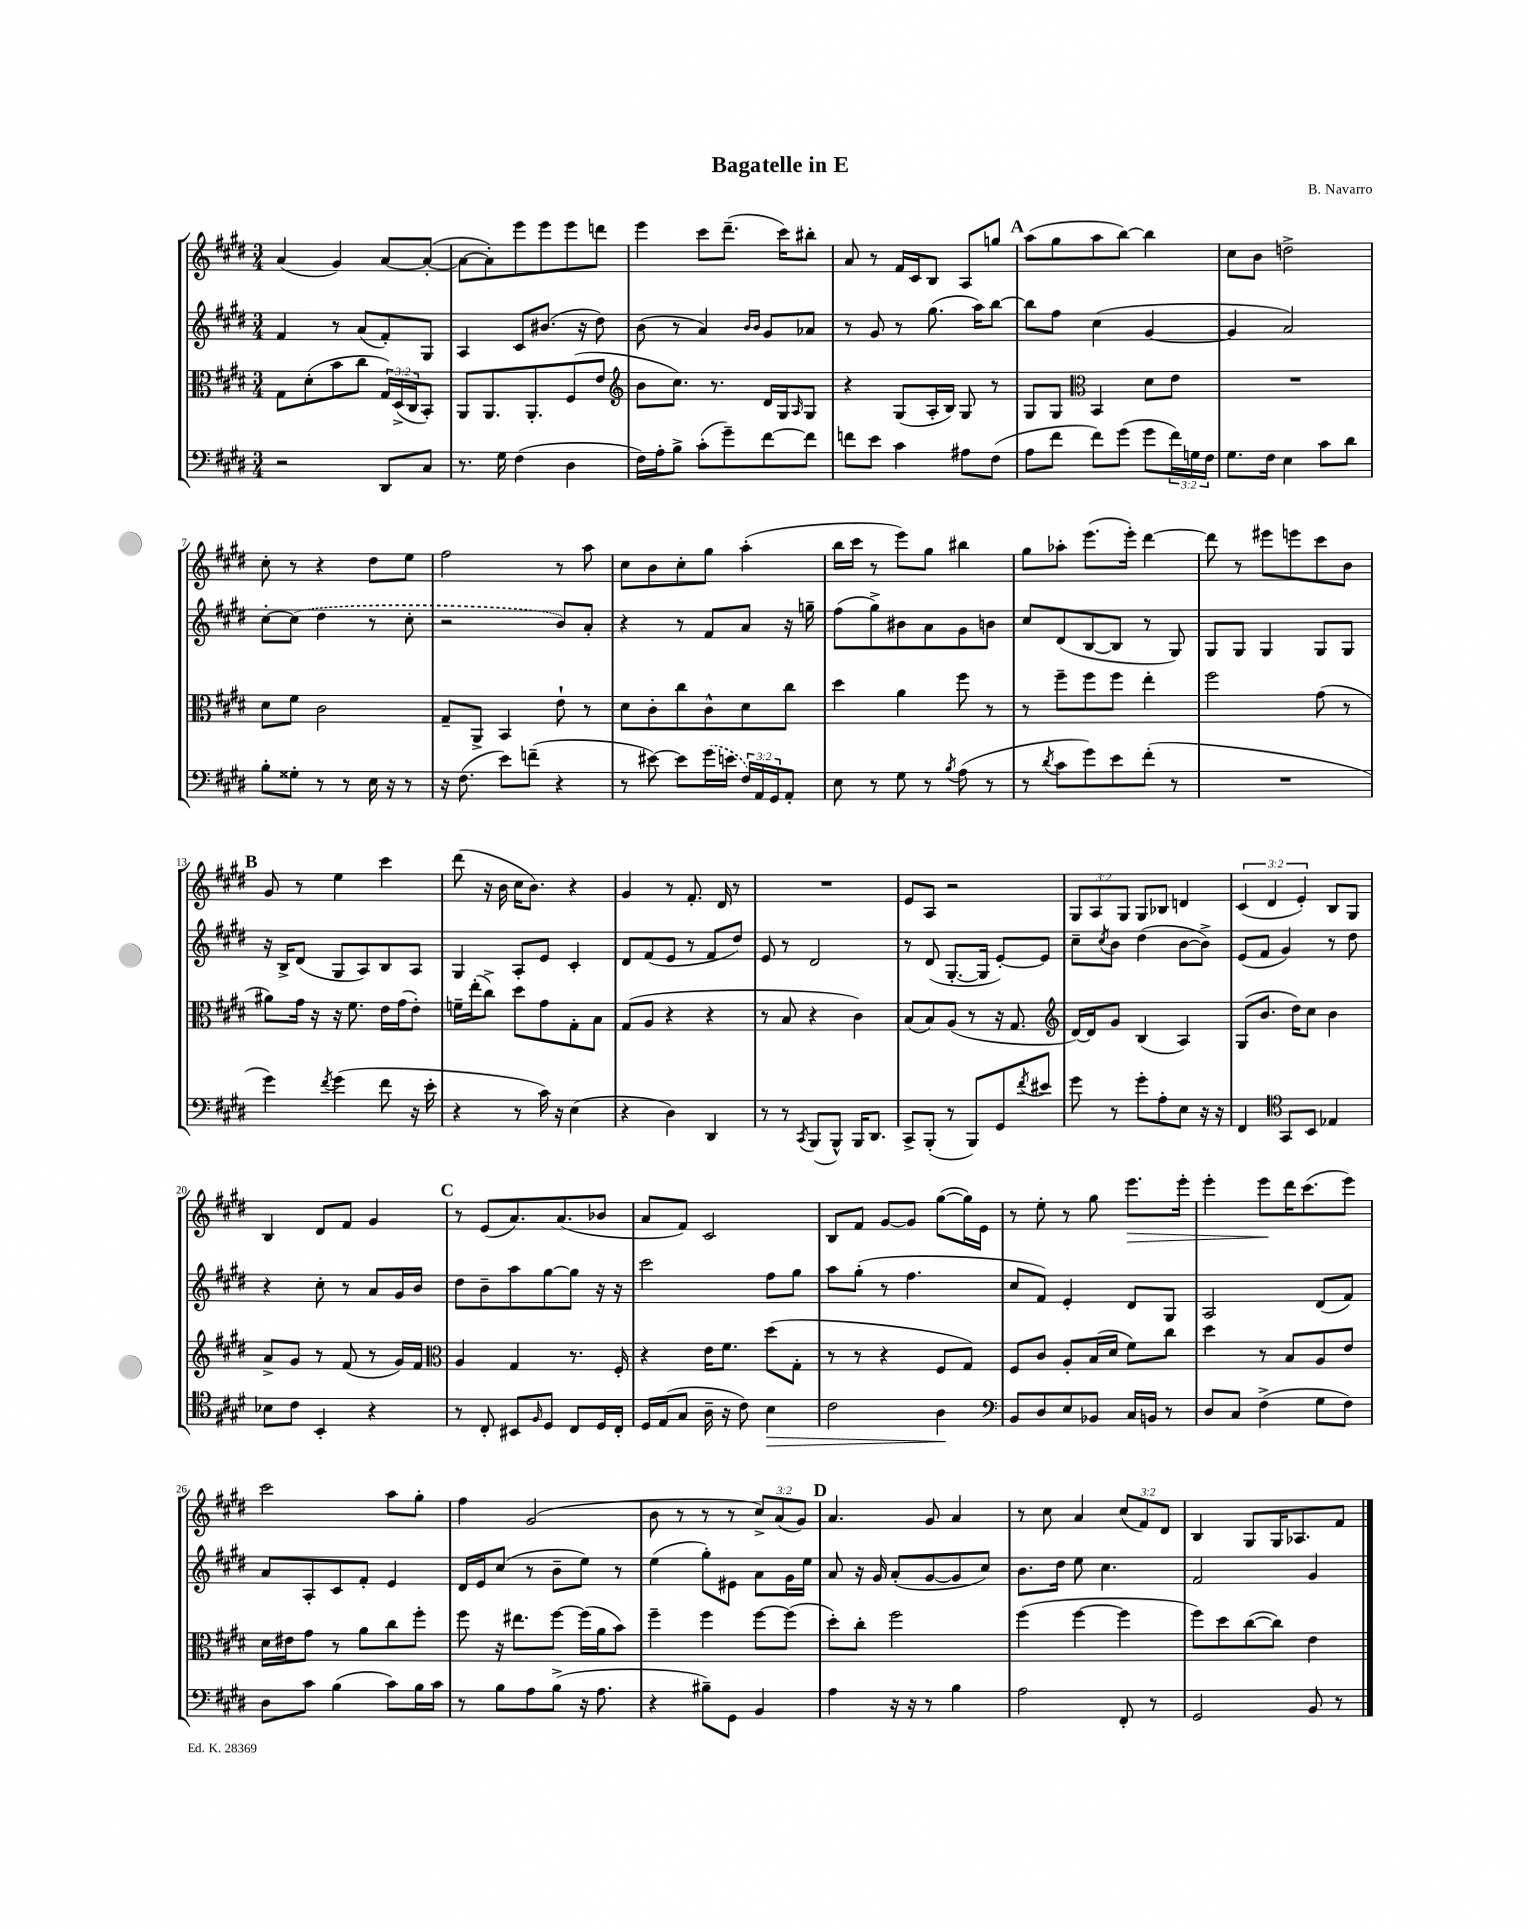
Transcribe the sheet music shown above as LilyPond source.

\header { title = "Bagatelle in E" composer = "B. Navarro" }
<<
\new StaffGroup <<
\new Staff = "s0" {
    \clef treble \key e \major \numericTimeSignature \time 3/4 \override Staff.TupletNumber.text = #tuplet-number::calc-fraction-text
    a'4( gis'4) a'8~ a'8~-.( |
    a'8~ a'8-.) e'''8 e'''8 e'''8 d'''8 |
    e'''4 cis'''8 dis'''8.--( cis'''16) bis''8-. |
    a'8 r8 fis'16 cis'16 b8 a8 g''8 |
    \mark \markup { \bold "A" } a''8( gis''8 a''8 b''8~) b''4 |
    cis''8 b'8 d''2-> |
    cis''8-. r8 r4 dis''8 e''8 |
    fis''2 r8 a''8 |
    cis''8 b'8 cis''8-. gis''8 a''4-.( |
    b''16 cis'''16 r8 e'''8) gis''8 bis''4 |
    gis''8 aes''8-. e'''8.( e'''16-.) dis'''4~ |
    dis'''8 r8 eis'''8 e'''8 cis'''8 b'8 |
    \mark \markup { \bold "B" } gis'8 r8 e''4 cis'''4 |
    dis'''8( r16 b'16 cis''16 b'8.) r4 |
    gis'4 r8 fis'8.-. dis'16 r8 |
    R2. |
    e'8 a8 r2 |
    \tuplet 3/2 { gis8 a8 gis8 } gis8 bes8 d'4 |
    \tuplet 3/2 { cis'4( dis'4 e'4-.) } b8 gis8 |
    b4 dis'8 fis'8 gis'4 |
    \mark \markup { \bold "C" } r8 e'8( a'8.) a'8.( bes'8 |
    a'8 fis'8) cis'2 |
    b8 fis'8 gis'8~ gis'8 gis''8~( gis''16) e'16 |
    r8 e''8-. r8 gis''8 e'''8.\> e'''16-. |
    e'''4-. e'''8\! dis'''16 cis'''8.( e'''8) |
    cis'''2 a''8 gis''8-. |
    fis''4 gis'2( |
    b'8 r8 r8 r8 \tuplet 3/2 { cis''8->) a'8( gis'8) } |
    \mark \markup { \bold "D" } a'4. gis'8 a'4 |
    r8 cis''8 a'4 \tuplet 3/2 { cis''8( fis'8) dis'8 } |
    b4 gis8 gis16 aes8. fis'8 \bar "|." |
}
\new Staff = "s1" {
    \clef treble \key e \major \numericTimeSignature \time 3/4
    fis'4 r8 a'8( fis'8-.) gis8 |
    a4 cis'8 bis'8.( r16 dis''8) |
    b'8( r8 a'4) \grace { b'16 b'16 } gis'8 aes'8 |
    r8 gis'8 r8 gis''8.( a''16) b''8~ |
    \mark \markup { \bold "A" } b''8 fis''8 cis''4( gis'4~ |
    gis'4 a'2) |
    cis''8~-. \once \slurDashed cis''8( dis''4 r8 cis''8-. |
    r2 b'8) a'8-. |
    r4 r8 fis'8 a'8 r16 g''16-- |
    fis''8( gis''8->) bis'8 a'8 gis'8 b'8 |
    cis''8 dis'8( b8~ b8 r8 gis8) |
    gis8 gis8 gis4 gis8 gis8 |
    \mark \markup { \bold "B" } r16 b16-> dis'8( gis8 a8) b8 a8 |
    gis4 a8-. e'8 cis'4-. |
    dis'8 fis'8( e'8 r8 fis'8 dis''8) |
    e'8 r8 dis'2 |
    r8 dis'8( gis8.~-. gis16 e'8~-.) e'8 |
    cis''8-- \acciaccatura { cis''8 } b'8 dis''4( b'8~ b'8->) |
    e'8( fis'8 gis'4) r8 dis''8 |
    r4 cis''8-. r8 a'8 gis'16 b'16 |
    \mark \markup { \bold "C" } dis''8 b'8-- a''8 gis''8~ gis''8 r16 r16 |
    cis'''2 fis''8 gis''8 |
    a''8 gis''8-.( r8 fis''4. |
    cis''8 fis'8) e'4-. dis'8 gis8 |
    a2 dis'8( fis'8) |
    a'8 a8-. cis'8 fis'8-. e'4 |
    dis'16 e'16 cis''8( r8 b'8-- e''8) r8 |
    e''4( gis''8-.) eis'8 a'8 gis'16 e''16 |
    \mark \markup { \bold "D" } a'8 r16 gis'16 a'8-.( gis'8~ gis'8 cis''8) |
    b'8. dis''16 e''8 cis''4. |
    fis'2 gis'4 \bar "|." |
}
\new Staff = "s2" {
    \clef alto \key e \major \numericTimeSignature \time 3/4 \override Staff.TupletNumber.text = #tuplet-number::calc-fraction-text
    gis8 dis'8-.( b'8 cis''8 \tuplet 3/2 { gis16) dis16->( cis16 } b,8-.) |
    a,8 a,8. a,8.-. fis8( e'8 |
    \clef treble b'8 cis''8.) r8. dis'16 gis16 \grace { a16 } gis8 |
    r4 gis8( a16-. b16) gis8 r8 |
    \mark \markup { \bold "A" } gis8 gis8 \clef alto b,4 dis'8 e'8 |
    R2. |
    dis'8 fis'8 cis'2 |
    gis8-- a,8-> b,4 e'8-! r8 |
    dis'8 cis'8-. cis''8 cis'8-^ dis'8 cis''8 |
    dis''4 a'4 fis''8 r8 |
    r8 fis''8-- fis''8 fis''8 e''4-. |
    fis''2 gis'8( r8 |
    \mark \markup { \bold "B" } ais'8) gis'16 r16 r16 fis'8. e'16 gis'16( e'8-.) |
    f'16-- e''16-.( cis''8->) dis''8 gis'8 gis8-. b8 |
    gis8( a8 r4 r4 |
    r8 b8 r4 cis'4) |
    b8( b8) a8( r8 r16 gis8. |
    \clef treble dis'16~) dis'16 gis'8 b4( a4) |
    gis8( b'8. dis''16) cis''8 b'4 |
    a'8-> gis'8 r8 fis'8( r8 gis'16) fis'16 |
    \mark \markup { \bold "C" } \clef alto a4 gis4 r8. fis16-. |
    r4 e'16 fis'8. dis''8( gis8-. |
    r8 r8 r4 fis8 gis8) |
    fis8 cis'8 a8-. b16( dis'16 fis'8) cis''8 |
    dis''4 r8 b8 a8 e'8 |
    dis'16 eis'16 gis'8 r8 a'8 cis''8 fis''8-. |
    fis''8 r16 eis''8. fis''8~ fis''16( a'16 b'8) |
    fis''4-- fis''4 fis''8~ fis''8( |
    \mark \markup { \bold "D" } dis''8-.) cis''8-. fis''2 |
    fis''4( fis''4~ fis''4 |
    fis''8) dis''8 cis''8~( cis''8) e'4 \bar "|." |
}
\new Staff = "s3" {
    \clef bass \key e \major \numericTimeSignature \time 3/4 \override Staff.TupletNumber.text = #tuplet-number::calc-fraction-text
    r2 dis,8 cis8 |
    r8. gis16 fis4( dis4 |
    fis16) a16-. b8-> cis'8-.( gis'8--) fis'8~ fis'8 |
    f'8 e'8 cis'4 ais8 fis8( |
    \mark \markup { \bold "A" } a8 fis'8 fis'8) gis'8( gis'8 \tuplet 3/2 { fis'16) g16 fis16 } |
    gis8. fis16 e4 cis'8 dis'8 |
    b8-. gisis8-. r8 r8 e16 r16 r8 |
    r16 fis8.( e'8) f'8--( r4 |
    r8 eis'8~) eis'8 \once \slurDashed gis'16( e'16 \tuplet 3/2 { fis16) a,16 gis,16 } a,8-. |
    e8 r8 gis8 r8 \acciaccatura { b8 } a8( r8 |
    r8 \acciaccatura { dis'8 } cis'8 gis'8) e'8 fis'8-.( r8 |
    R2. |
    \mark \markup { \bold "B" } gis'4) \acciaccatura { fis'8 } gis'4( fis'8 r16 e'16-. |
    r4 r8 cis'16) r16 e4( |
    r4 dis4) dis,4 |
    r8 r8 \acciaccatura { cis,8 } b,,8( b,,8-^) b,,16 dis,8. |
    cis,8-> b,,8-.( r8 b,,8) gis,8 \acciaccatura { fis'8 } eis'8 |
    gis'8 r8 gis'8-. a8-. e8 r16 r16 |
    fis,4 \clef tenor gis,8 b,8 ees4 |
    bes8 cis'8 b,4-. r4 |
    \mark \markup { \bold "C" } r8 cis8-. bis,8 \grace { fis16 } dis8 cis8 dis16 cis16-. |
    dis16 e16( gis8 a16-- r16 cis'8) b4\> |
    cis'2 a4\! |
    \clef bass b,8 dis8 e8 bes,8 cis16 b,16 r8 |
    dis8 cis8 fis4->( gis8 fis8) |
    dis8 cis'8 b4( cis'8) b16 cis'16 |
    r8 b8 a8 b8->( r16 a8. |
    r4 bis8--) gis,8 b,4 |
    \mark \markup { \bold "D" } a4 r16 r16 r8 b4 |
    a2 fis,8-. r8 |
    gis,2 b,8 r8 \bar "|." |
}
>>
>>
